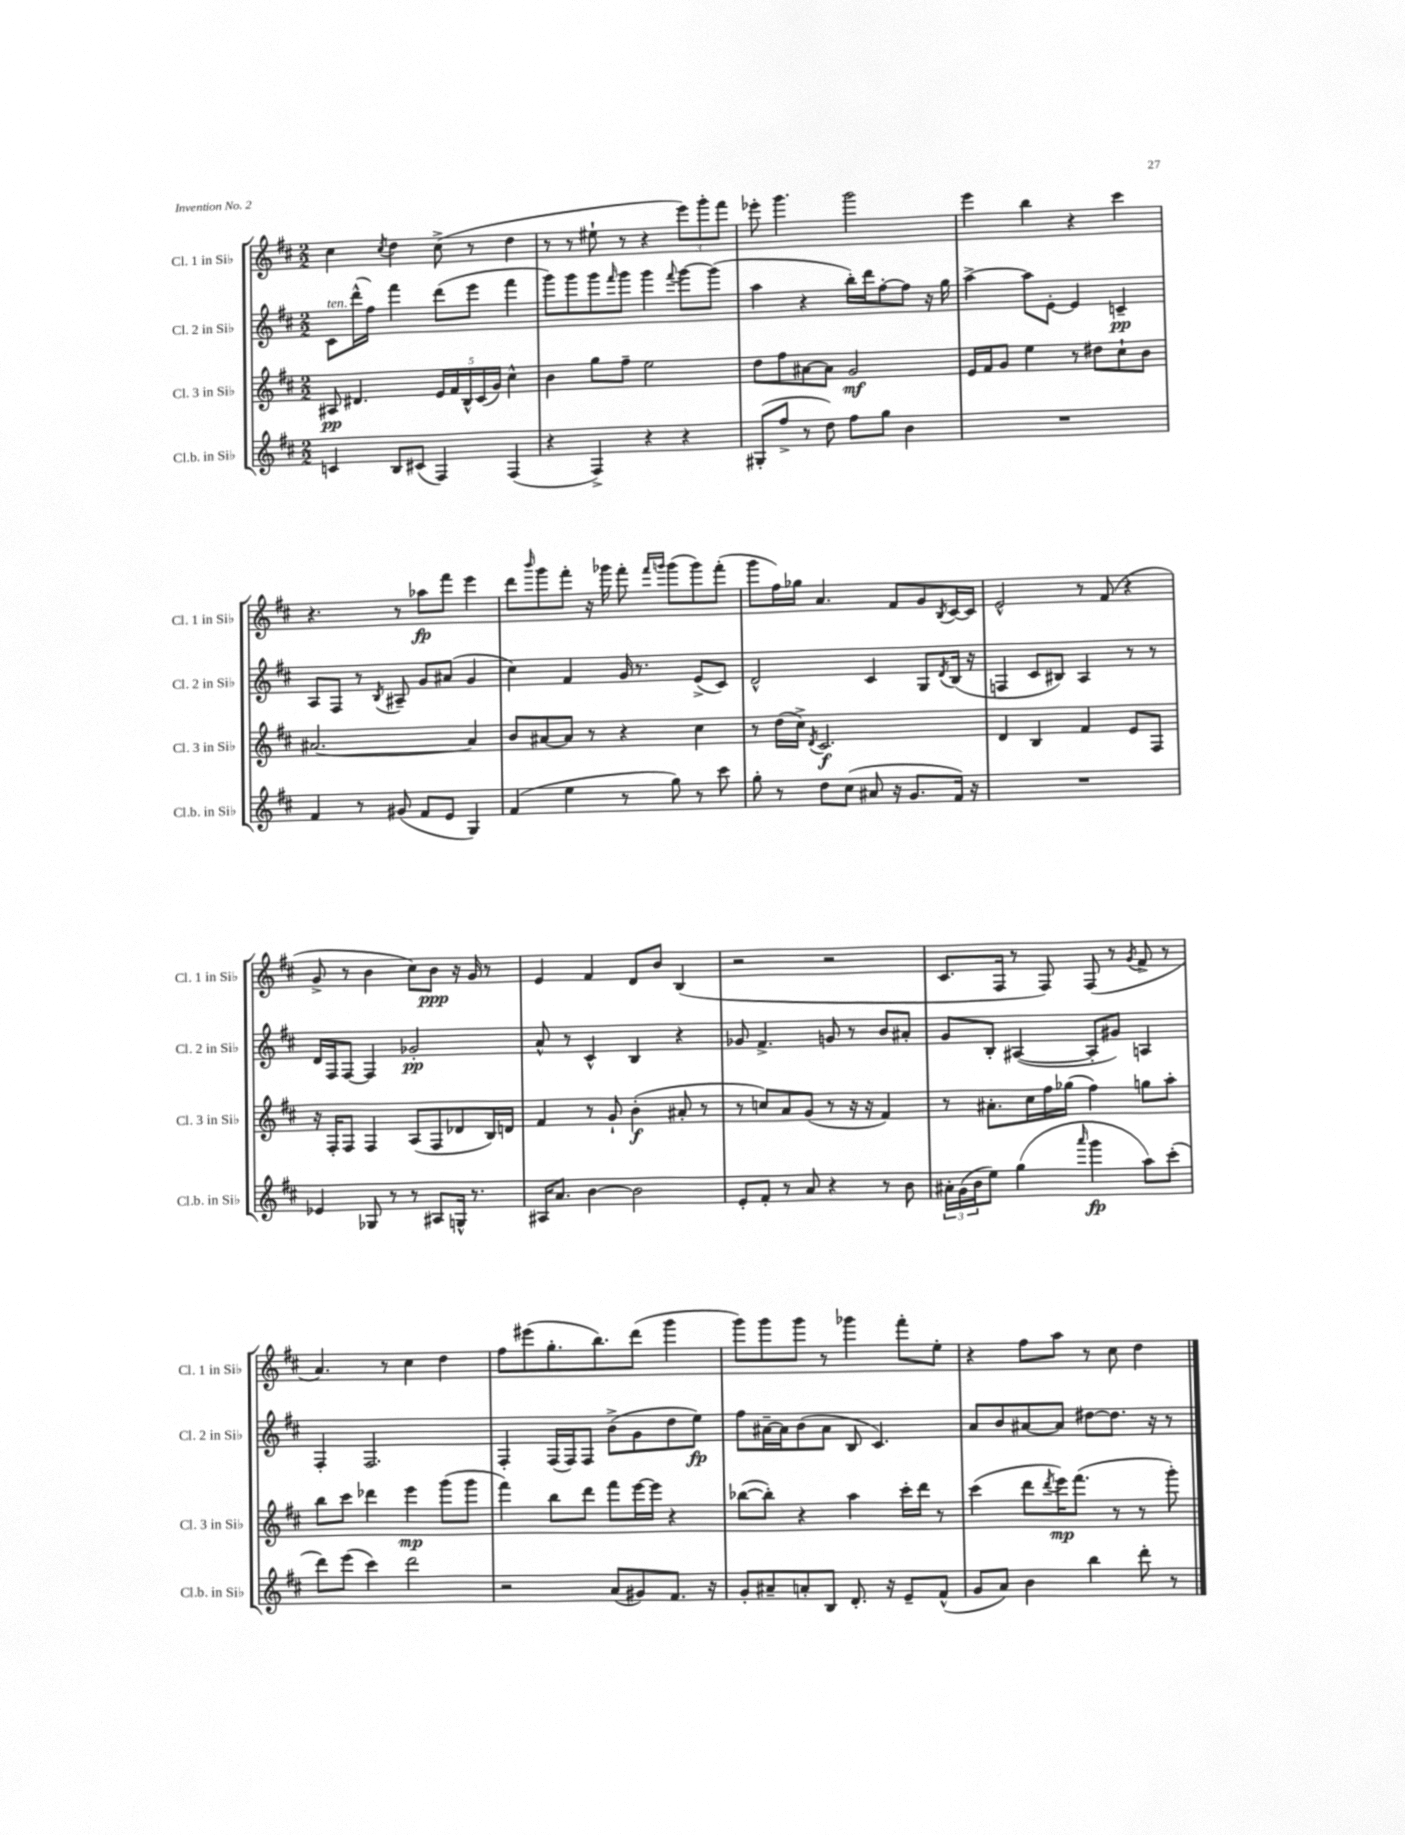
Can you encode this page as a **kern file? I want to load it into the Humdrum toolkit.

**kern	**kern	**kern	**kern
*staff4	*staff3	*staff2	*staff1
*clefG2	*clefG2	*clefG2	*clefG2
*k[f#c#]	*k[f#c#]	*k[f#c#]	*k[f#c#]
*M2/2	*M2/2	*M2/2	*M2/2
4c	8A#	8c#	4cc#
.	4.d#	(16ddd^^	.
.	.	16ff#)	.
.	.	.	8qcc#
8B	.	4fff#	4dd
(8c#	.	.	.
4F#)	20e	(8ddd	(8cc#^
.	20f#	.	.
.	20B^^	.	.
.	.	8eee	8r
.	(20c#	.	.
.	20g)	.	.
(4F#	4cc#^^	4fff#	4dd
=	=	=	=
4r	4b	8ggg)	8r
.	.	8ggg	8r
4F#^)	8gg	8ggg	8ee#`
.	.	16qqfff#	.
.	8ff#~	8ggg	8r
4r	2ee	4ggg	4r
.	.	8qqfff#	.
4r	.	[8ggg	12eee)
.	.	.	12ggg'
.	.	(8ggg]	.
.	.	.	12fff#
=	=	=	=
(8G#'	8dd	4aa	8eee-'
8ff#^	8ff#	.	4.ggg
8r	[8a#	4r	.
8dd)	8a#]	.	.
8ff#	2g	16bb')	2ggg
.	.	16ddd	.
8gg	.	[8ff#'	.
4b	.	8ff#]	.
.	.	16r	.
.	.	16gg	.
=	=	=	=
1r	16e	[4aa^	4eee
.	16f#	.	.
.	8g	.	.
.	4ee	8aa]	4bb
.	.	[8e'	.
.	8r	4e]	4r
.	8dd#	.	.
.	8cc#`	4c~	4ccc#
.	8b	.	.
=	=	=	=
4f#	[2.a#	8A	4.r
.	.	8F#	.
8r	.	8r	.
.	.	8qB	.
(8g#	.	8A#~	8r
8f#	.	8g	8aa-
8e	.	(8a#	8fff#
4G)	4a#]	4g	4eee
=	=	=	=
(4f#	8b	4cc#)	8ddd
.	.	.	16qqbbb
.	[8a#	.	8ggg
4ee	8a#]	4f#	8fff#'
.	8r	.	16r
.	.	.	16ggg-
8r	4r	16g	8fff#'
.	.	8.r	.
.	.	.	16qqfff#
.	.	.	16qqggg
8gg)	.	.	(8ggg
8r	4cc#	(8e^	8ggg)
8ccc#	.	8c#)	(8fff#'
=	=	=	=
8gg'	8r	2d^^	8ggg
8r	(16dd	.	16ff#)
.	16cc#^)	.	16gg-
.	8qd	.	.
8dd	2.c#	.	4.a
(8cc#	.	.	.
8a#	.	4c#	.
16r	.	.	8f#
8.g	.	.	.
.	.	8G	8g
.	.	8qd	8qB
16f#)	.	(16B	[16c#
16r	.	16r	16c#]
=	=	=	=
1r	4d	4F	2e^^
.	4B	8c#	.
.	.	8B#)	.
.	4f#	4A	8r
.	.	.	(8f#
.	8e	8r	4r
.	8F#	8r	.
=	=	=	=
4e-	16r	16d	8g^
.	16F#'	16F#	.
.	8F#	[8F#	8r
8G-	4F#	4F#]	4b
8r	.	.	.
8r	(8A	2g-'	8cc#)
8A#	8F#	.	8b
16G^^	8d-	.	16r
8.r	.	.	16g
.	16B)	.	8r
.	16d	.	.
=	=	=	=
16A#	4f#	8a^^	4e
8.a	.	.	.
.	.	8r	.
[4b	8r	4c#^^	4f#
.	8g`	.	.
2b]	(4b'	4B	8d
.	.	.	8b
.	8a#'	4r	(4B
.	8r	.	.
=	=	=	=
8e'	8r	8g-	2r
8f#'	8cc)	4.f#^	.
8r	8a	.	.
8a	(8g	.	.
4r	8r	8g	2r
.	16r	8r	.
.	16r	.	.
8r	4f#)	8b	.
8b	.	8a#'	.
=	=	=	=
24a#'	8r	8g	8.c#
(24g	.	.	.
24b	.	.	.
8ee)	8.a#'	8B'	.
.	.	.	16F#
(4gg	.	([4A#	8r
.	16cc#	.	.
.	16ff#	.	8F#)
.	(16gg-	.	.
16qqaaa	.	.	.
4ggg	4ff#)	8A#']	(8F#
.	.	8g#)	8r
.	.	.	8qg
8aa)	8gg	4A	8f#^
(8ccc#'	8aa'	.	8r
=	=	=	=
8ddd)	8bb	4F#'	4.a)
(8eee	8ccc#	.	.
4ccc#)	4ddd-	2.F#	.
.	.	.	8r
2ddd	4eee	.	4cc#
.	(8ggg	.	4dd
.	8ggg	.	.
=	=	=	=
2r	4fff#)	4F#'	8ff#
.	.	.	(8eee#
.	8bb	(16F#	8.gg'
.	.	16F#)	.
.	8ddd	8F#	.
.	.	.	8.bb)
(8a	8fff#	(8b^	.
8g#)	[16eee	8g	(8ddd
.	16eee]	.	.
8.f#	4r	8dd	4ggg
.	.	8ee)	.
16r	.	.	.
=	=	=	=
8g'	([8bb-	8ff#	8ggg)
8a#~	8bb-'])	[16a#~	8ggg
.	.	16a#]	.
8a'	4r	(8b	8ggg
8B	.	8a#	8r
8.d'	4aa	8B	4ggg-
.	.	4.c#)	.
16r	.	.	.
8e~	16ccc#'	.	8fff#'
.	16ddd	.	.
(8f#^^	8r	.	8ee'
=	=	=	=
8g	(4ccc#	8a	4r
8a)	.	8b	.
4b	8ddd	[8a#	8ff#
.	8qddd	.	.
.	16eee)	8a#]	8aa
.	(8.fff#	.	.
4bb	.	[8dd#	8r
.	8r	8.dd#]	8cc#
8ddd'	8r	.	4dd
.	.	16r	.
8r	8ggg')	8r	.
==	==	==	==
*-	*-	*-	*-
